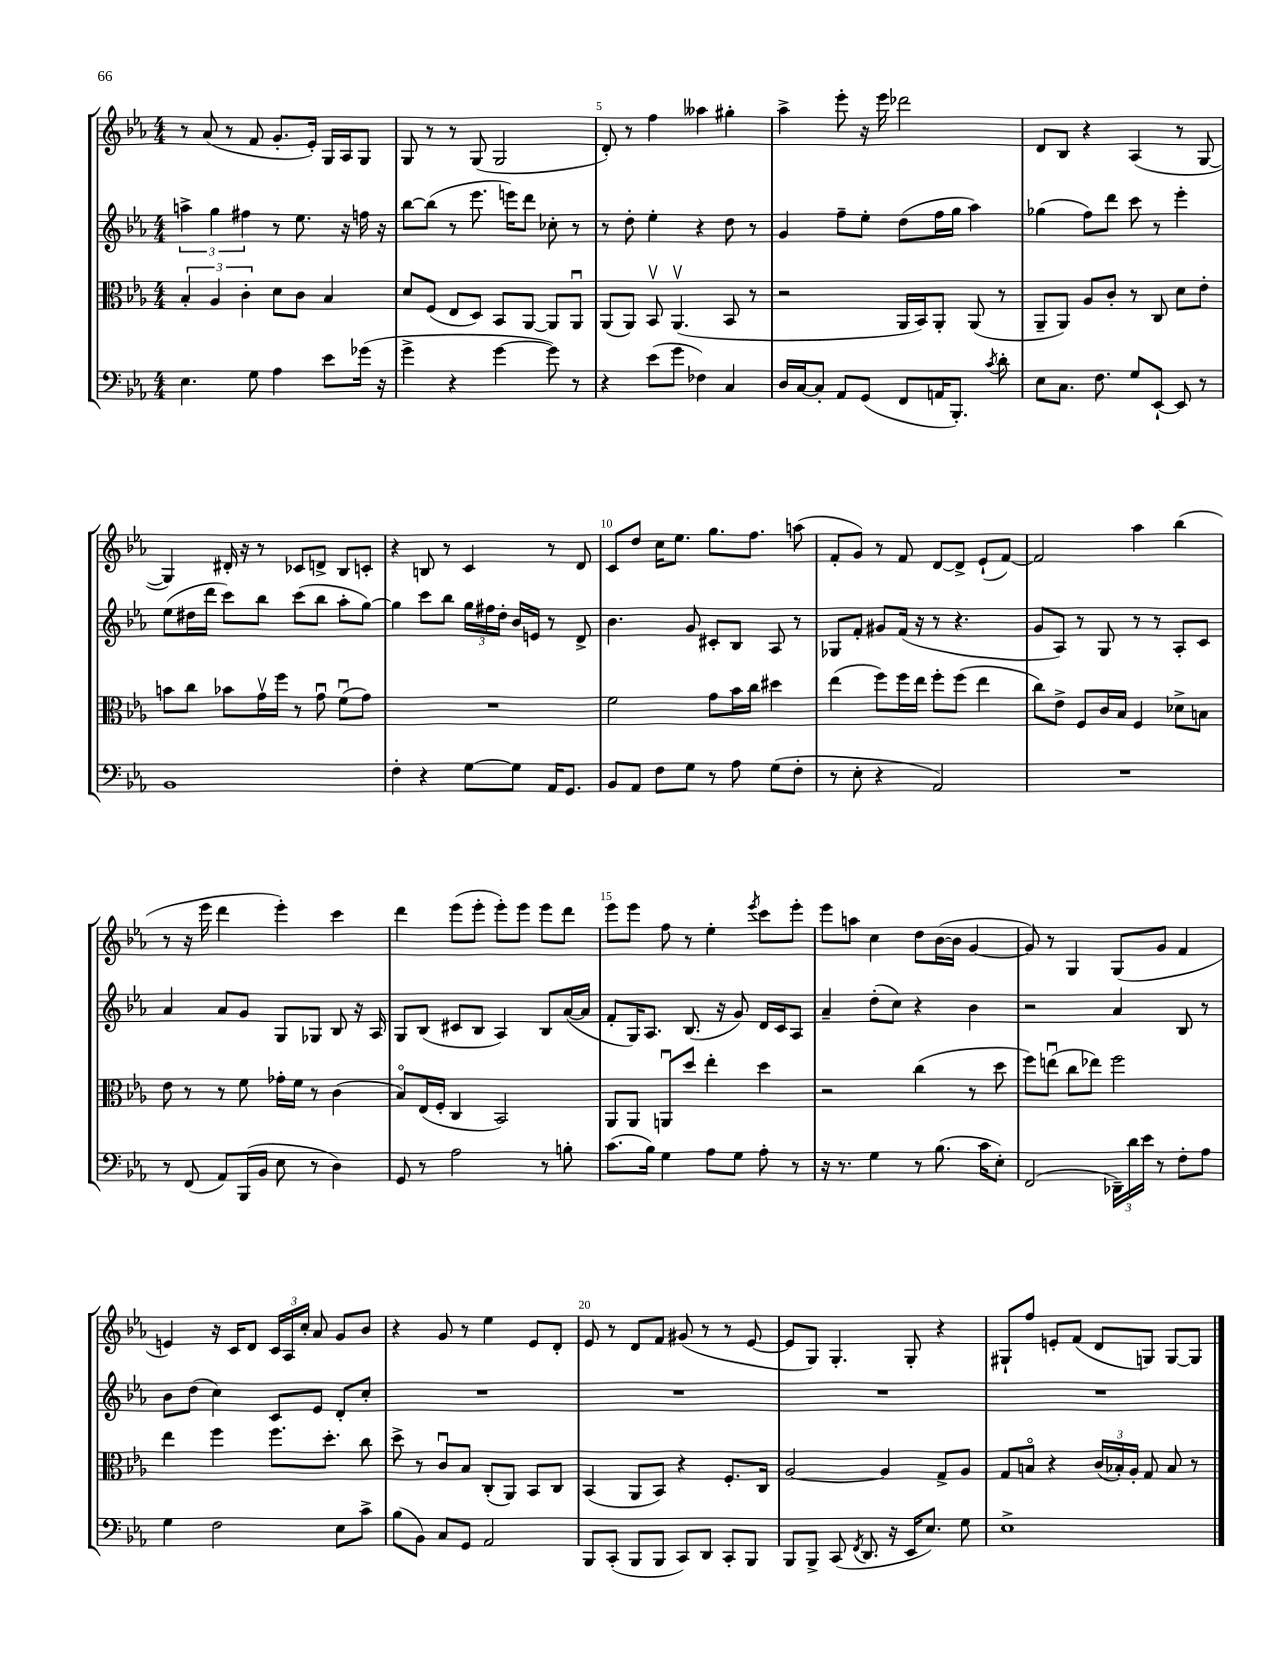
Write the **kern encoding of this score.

**kern	**kern	**kern	**kern
*staff4	*staff3	*staff2	*staff1
*clefF4	*clefC3	*clefG2	*clefG2
*k[b-e-a-]	*k[b-e-a-]	*k[b-e-a-]	*k[b-e-a-]
*M4/4	*M4/4	*M4/4	*M4/4
4.E-\	6B-'/	6aa^\	8r
.	.	.	(8a-/
.	6A-/	6gg\	.
.	.	.	8r
.	6c'\	6ff#\	.
8G\	.	.	8f/
4A-\	8d\L	8r	8.g'/L
.	8c\J	8.ee-\	.
.	.	.	16e-'/Jk)
8e-\L	4B-/	.	16G/LL
.	.	16r	16A-/J
(16g-\Jk	.	16ff\	8G/J
16r	.	16r	.
=	=	=	=
4g^\	8d/L	[8bb-\L	8G/
.	(8F/J	(8bb-\]J	8r
4r	8E-/L	8r	8r
.	8D/J)	8.eee-\	(8G/
[4g\	8BB-/L	.	2G/
.	.	16eee\LK)	.
.	[8AA-/J	8ddd\J	.
8g\])	8AA-/]L	8cc-'\	.
8r	8AA-u/J	8r	.
=	=	=	=
4r	(8AA-/L	8r	8d'/)
.	8AA-/J)	8dd'\	8r
(8e-\L	8BB-v/	4ee-'\	4ff\
8g\J	(4.AA-v/	.	.
4F-\)	.	4r	4aa--\
4C/	8BB-/	8dd\	4gg#'\
.	8r	8r	.
=	=	=	=
16D/LL	2r	4g/	4aa-^\
[16C/J	.	.	.
8C'/]J	.	.	.
8AA-/L	.	8ff~\L	8eee-'\
(8GG/J	.	8ee-'\J	16r
.	.	.	16eee-\
8FF/L	16AA-/LL	(8dd\L	2ddd-\
.	16BB-/J)	.	.
16AA/K	8AA-'/J	16ff\L	.
8.BBB-'/J)	.	16gg\JJ	.
.	(8AA-/	4aa-\)	.
8qc/	.	.	.
8d'\	8r	.	.
=	=	=	=
8E-\L	8AA-~/L	(4gg-\	8d/L
8.C\J	8AA-/J)	.	8B-/J
.	8A-/L	8ff\L)	4r
8.F\	.	.	.
.	8c'/J	8ddd\J	.
8G/L	8r	8ccc\	(4A-/
[8EE-`/J	8C/	8r	.
8EE-/]	8d\L	4eee-'\	8r
8r	8e-'\J	.	[8G/
=	=	=	=
1BB-	8b\L	(8ee-\L	4G/])
.	8cc\J	16dd#\L	.
.	.	16ddd\JJ	.
.	8b-\L	8ccc\L)	16d#'/
.	.	.	16r
.	16gv\L	8bb-\J	8r
.	16ff\JJ	.	.
.	8r	(8ccc\L	8c-/L
.	8gu\	8bb-\J	8d^/J
.	(8fu\L	8aa-'\L	8B-/L
.	8g\J)	[8gg\J)	8c'/J
=	=	=	=
4F'\	1r	4gg\]	4r
4r	.	8ccc\L	8B/
.	.	8bb-\J	8r
[8G\L	.	24gg\LL	4c/
.	.	24ff#\	.
.	.	24dd'\JJ	.
8G\]J	.	16b-/LL	.
.	.	16e/JJ	.
16AA-/LK	.	8r	8r
8.GG/J	.	.	.
.	.	8d^/	8d/
=	=	=	=
8BB-/L	2f\	4.b-\	8c/L
8AA-/J	.	.	8dd/J
8F\L	.	.	16cc\LK
.	.	.	8.ee-\J
8G\J	.	8g/	.
8r	8g\L	8c#'/L	8.gg\L
8A-\	16b-\L	8B-/J	.
.	16cc\JJ	.	8.ff\J
(8G\L	4dd#\	8A-/	.
8F'\J	.	8r	(8aa\
=	=	=	=
8r	(4ee-\	8G-/L	8f'/L
8E-'\	.	8f'/J	8g/J)
4r	8ff\L)	8g#/L	8r
.	16ff\L	(16f/Jk	8f/
.	16ee-\JJ	16r	.
2AA-/)	8ff'\L	8r	[8d/L
.	(8ff\J	4.r	8d^/]J
.	4ee-\	.	(8e-`/L
.	.	.	[8f/J)
=	=	=	=
1r	8cc\L)	8g/L	2f/]
.	8e-^\J	8A-/J)	.
.	8F/L	8r	.
.	16c/L	8G/	.
.	16B-/JJ	.	.
.	4F/	8r	4aa-\
.	.	8r	.
.	8d-^\L	8A-'/L	(4bb-\
.	8B\J	8c/J	.
=	=	=	=
8r	8e-\	4a-/	8r
(8FF/	8r	.	16r
.	.	.	16eee-\
8AA-/L)	8r	8a-/L	4ddd\
(16BBB-/L	8f\	8g/J	.
16BB-/JJ	.	.	.
8E-\	16g-'\LL	8G/L	4eee-'\)
.	16f\JJ	.	.
8r	8r	8G-/J	.
4D\)	(4c\	8B-/	4ccc\
.	.	16r	.
.	.	16A-/	.
=	=	=	=
8GG/	8B-o/L)	8G/L	4ddd\
8r	(16E-/L	(8B-/J	.
.	16F'/JJ	.	.
2A-\	4C/	8c#/L	(8eee-\L
.	.	8B-/J	8eee-'\J
.	2BB-/)	4A-/)	8eee-'\L)
.	.	.	8eee-\J
8r	.	8B-/L	8eee-\L
8B'\	.	([16a-/L	8ddd\J
.	.	16a-/]JJ	.
=	=	=	=
(8.c\L	8AA-/L	8f'/L	8eee-\L
.	8AA-/J	16G/K)	8eee-\J
16B-\Jk)	.	8.A-/J	.
4G\	8AAu/L	.	8ff\
.	8dd/J	(8.B-/	8r
8A-\L	4ee-'\	.	4ee-'\
.	.	16r	.
8G\J	.	8g/)	.
.	.	.	8qeee-/
8A-'\	4dd\	16d/LL	8ccc\L
.	.	16c/J	.
8r	.	8A-/J	8eee-'\J
=	=	=	=
16r	2r	4a-~/	8eee-\L
8.r	.	.	.
.	.	.	8aa\J
4G\	.	(8dd'\L	4cc\
.	.	8cc\J)	.
8r	(4cc\	4r	8dd\L
(8.B-\	.	.	([16b-\L
.	.	.	16b-\]JJ
.	8r	4b-\	[4g/
16c\LK	.	.	.
8E-'\J)	8dd\	.	.
=	=	=	=
(2FF/	8ff\L)	2r	8g/])
.	(8eeu\J	.	8r
.	8cc\L	.	4G/
.	8ee-\J)	.	.
24DD-~\LL)	2ff\	4a-/	(8G/L
24d\	.	.	.
24e-\JJ	.	.	.
8r	.	.	8g/J
8F'\L	.	8B-/	4f/
8A-\J	.	8r	.
=	=	=	=
4G\	4ee-\	8b-\L	4e/)
.	.	(8dd\J	.
2F\	4ff\	4cc\)	16r
.	.	.	16c/LK
.	.	.	8d/J
.	8.ff\L	8c/L	24c/LL
.	.	.	24A-/
.	.	.	24cc'/JJ
.	.	8e-/J	8a-/
.	8.dd'\J	.	.
8E-\L	.	8d'/L	8g/L
8c^\J	8cc\	8cc'/J	8b-/J
=	=	=	=
(8B-\L	8dd^\	1r	4r
8BB-\J)	8r	.	.
8C/L	8cu/L	.	8g/
8GG/J	8B-/J	.	8r
2AA-/	(8C'/L	.	4ee-\
.	8AA-/J)	.	.
.	8BB-/L	.	8e-/L
.	8C/J	.	8d'/J
=	=	=	=
8BBB-/L	(4BB-/	1r	8e-/
(8CC'/J	.	.	8r
8BBB-/L	8AA-/L	.	8d/L
8BBB-/J	8BB-/J)	.	8f/J
8CC/L)	4r	.	(8g#/
8DD/J	.	.	8r
8CC'/L	8.F'/L	.	8r
8BBB-/J	.	.	[8e-/
.	16C/Jk	.	.
=	=	=	=
8BBB-/L	[2A-/	1r	8e-/]L
8BBB-^/J	.	.	8G/J)
(8CC/	.	.	4.G'/
8qFF/	.	.	.
8.DD/	.	.	.
.	4A-/]	.	.
16r	.	.	.
16EE-/LK	.	.	8G'/
8.E-/J)	.	.	.
.	8G^/L	.	4r
8G\	8A-/J	.	.
=	=	=	=
1E-^	8G/L	1r	8G#`/L
.	8Bo/J	.	8ff/J
.	4r	.	8e'/L
.	.	.	(8f/J
.	(24c/LL	.	8d/L
.	24B-'/)	.	.
.	24A-'/JJ	.	.
.	8G/	.	8G/J)
.	8B-/	.	[8G/L
.	8r	.	8G/]J
==	==	==	==
*-	*-	*-	*-
